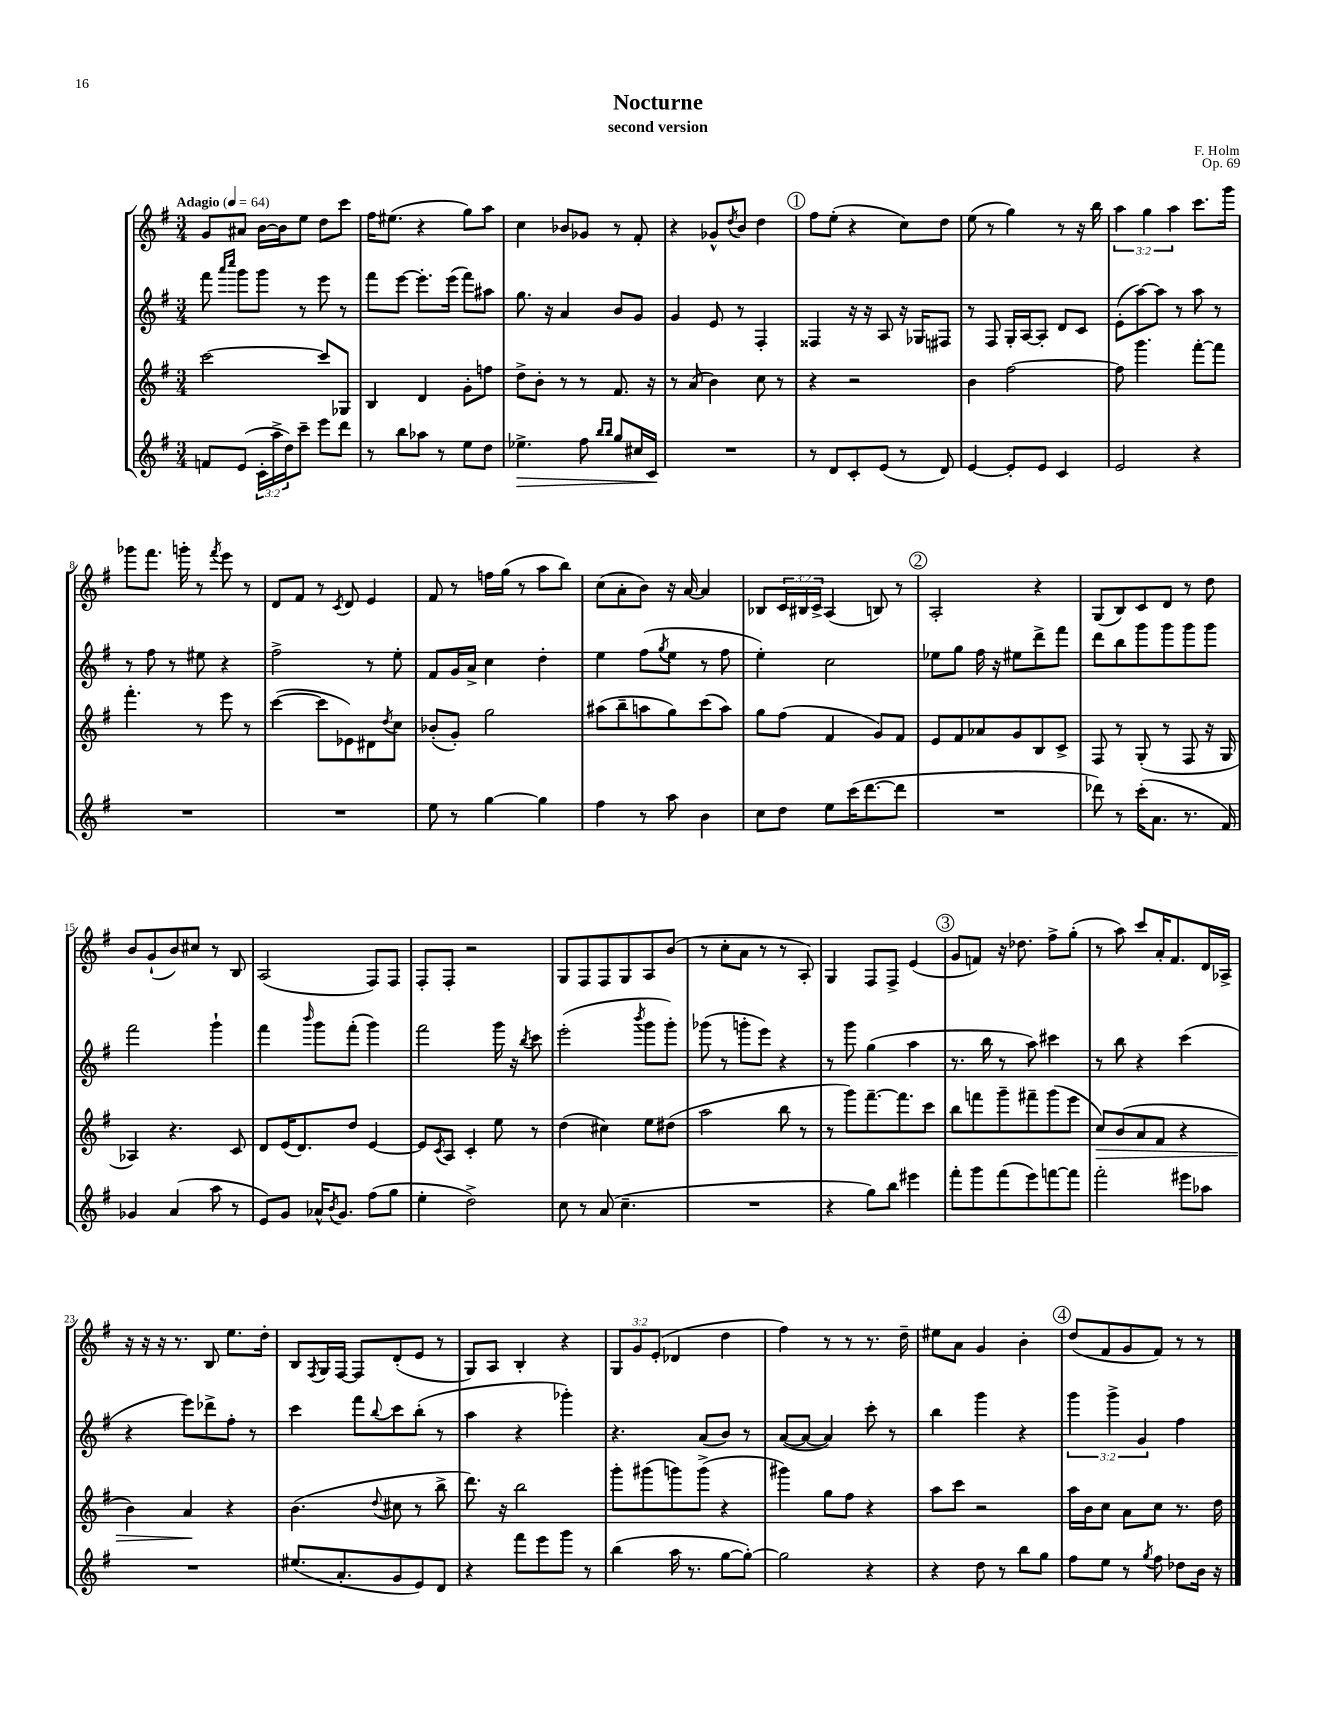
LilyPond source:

\header { title = "Nocturne" composer = "F. Holm" subtitle = "second version" opus = "Op. 69" }
<<
\new StaffGroup <<
\new Staff = "s0" {
    \clef treble \key g \major \numericTimeSignature \time 3/4 \override Staff.TupletNumber.text = #tuplet-number::calc-fraction-text \tempo "Adagio" 4 = 64
    g'8 ais'8 b'16~ b'16 e''8 d''8 c'''8 |
    fis''16 eis''8.( r4 g''8) a''8 |
    c''4 bes'8 ges'8 r8 fis'8-. |
    r4 ges'8-^ \acciaccatura { d''8 } b'8 d''4 |
    \mark \markup { \circle "1" } fis''8 e''8-.( r4 c''8) d''8 |
    e''8( r8 g''4) r8 r16 b''16 |
    \tuplet 3/2 { a''4 g''4 a''4 } c'''8. g'''16 |
    ges'''8 fis'''8. g'''16-. r8 \acciaccatura { fis'''8 } e'''8 r8 |
    d'8 fis'8 r8 \acciaccatura { c'8 } d'8 e'4 |
    fis'8 r8 f''16 g''16( r8 a''8 b''8) |
    c''8( a'8-. b'8) r16 a'16~ a'4 |
    bes8 \tuplet 3/2 { c'16 bis16 c'16-> } a4( b8) r8 |
    \mark \markup { \circle "2" } a2-. r4 |
    g8( b8) c'8 d'8 r8 d''8 |
    b'8 g'8-!( b'8) cis''8 r8 b8 |
    a2( fis8) fis8 |
    fis8-. fis8-. r2 |
    g8 fis8 fis8 g8 a8 b'8( |
    r8 c''8-. a'8 r8 r8 a8-.) |
    g4 fis8 fis8-> e'4( |
    \mark \markup { \circle "3" } g'8 f'8) r16 des''8. fis''8-> g''8-.( |
    r8 a''8) c'''8 a'16-. fis'8. d'16 aes16-> |
    r16 r16 r16 r8. b8 e''8. d''16-. |
    b8 \acciaccatura { fis8 } g16 fis16~ fis8 d'8-.( e'8 r8 |
    g8) a8 b4-. r4 |
    \tuplet 3/2 { g8 g'8 e'8-.( } des'4 d''4 |
    fis''4) r8 r8 r8. d''16-- |
    eis''8 a'8 g'4 b'4-. |
    \mark \markup { \circle "4" } d''8( fis'8 g'8 fis'8) r8 r8 \bar "|." |
}
\new Staff = "s1" {
    \clef treble \key g \major \numericTimeSignature \time 3/4 \override Staff.TupletNumber.text = #tuplet-number::calc-fraction-text
    fis'''8 \grace { a'''16 c''''16 } g'''8 g'''8 r8 e'''8 r8 |
    fis'''8 e'''8~ e'''8.-. e'''16( fis'''8) ais''8 |
    g''8. r16 a'4 b'8 g'8 |
    g'4 e'8 r8 fis4-. |
    \mark \markup { \circle "1" } fisis4 r16 r16 a8 r16 ges16 fis8 |
    r8 fis8 g16-. a16~ a8-. d'8 c'8 |
    e'8-.( a''8~) a''8 r8 a''8 r8 |
    r8 fis''8 r8 eis''8 r4 |
    fis''2-> r8 e''8-. |
    fis'8 g'16 a'16-> c''4 d''4-. |
    e''4 fis''8( \acciaccatura { g''8 } e''8 r8 fis''8 |
    e''4-.) c''2 |
    \mark \markup { \circle "2" } ees''8 g''8 fis''16 r16 eis''8 d'''8-> fis'''8 |
    d'''8 b''8 g'''8 g'''8 g'''8 g'''8 |
    fis'''2 g'''4-! |
    fis'''4 \grace { b'''16 } g'''8 fis'''8-.( g'''4) |
    fis'''2 g'''16 r16 \acciaccatura { b''8 } c'''8 |
    e'''2-.( \acciaccatura { b'''8 } g'''8 g'''8-.) |
    ges'''8( r8 g'''8-. e'''8) r4 |
    r8 g'''8 g''4( a''4 |
    \mark \markup { \circle "3" } r8. b''16 r8 a''8) cis'''4 |
    r8 b''8 r4 c'''4( |
    r4 e'''8) des'''8-> fis''8-. r8 |
    c'''4 fis'''8 \appoggiatura { b''8 } c'''8 b''8-.( r8 |
    a''4 r4 ges'''4-.) |
    r4. a'8( b'8) r8 |
    a'8~( a'8~ a'4) c'''8-. r8 |
    b''4 g'''4 r4 |
    \mark \markup { \circle "4" } \tuplet 3/2 { g'''4 g'''4-> g'4 } fis''4 \bar "|." |
}
\new Staff = "s2" {
    \clef treble \key g \major \numericTimeSignature \time 3/4
    c'''2~ c'''8 ges8 |
    b4 d'4 g'8-. f''8 |
    d''8-> b'8-. r8 r8 fis'8. r16 |
    r8 a'8( b'4) c''8 r8 |
    \mark \markup { \circle "1" } r4 r2 |
    b'4 fis''2~ |
    fis''8 g'''4. fis'''8~-. fis'''8 |
    fis'''4.-. r8 e'''8 r8 |
    c'''4~( c'''8 ees'8) dis'8 \acciaccatura { d''8 } c''8 |
    bes'8-.( g'8-.) g''2 |
    ais''8( b''8-- a''8 g''8) c'''8( a''8) |
    g''8 fis''8( fis'4 g'8) fis'8 |
    \mark \markup { \circle "2" } e'8 fis'8 aes'8 g'8 b8 c'8-> |
    fis8 r8 g8-.( r8 fis8 r16 g16 |
    aes4) r4. c'8 |
    d'8 e'16( d'8.) d''8 e'4~ |
    e'8 \acciaccatura { c'8 } a8 c'4-. e''8 r8 |
    d''4( cis''4) e''8 dis''8( |
    a''2 b''8 r8 |
    r8 g'''8) fis'''8.~-- fis'''8. c'''8 |
    \mark \markup { \circle "3" } b''8 f'''8 g'''8-- fis'''8-- g'''8( e'''8 |
    c''8\>) b'8( a'8 fis'8 r4 |
    b'4) a'4\! r4 |
    b'4.( \appoggiatura { d''8 } cis''8 r8 b''8-> |
    d'''8.) r16 b''2 |
    g'''8-. gis'''8( g'''8) g'''8->( r4 |
    gis'''4) g''8 fis''8 r4 |
    a''8 c'''8 r2 |
    \mark \markup { \circle "4" } a''16 b'16 c''8 a'8 c''8 r8. d''16 \bar "|." |
}
\new Staff = "s3" {
    \clef treble \key g \major \numericTimeSignature \time 3/4 \override Staff.TupletNumber.text = #tuplet-number::calc-fraction-text
    f'8 e'8( \tuplet 3/2 { c'16-. a''16-> d''16) } c'''8-- e'''8 d'''8 |
    r8 b''8 aes''8 r8 e''8 d''8 |
    ees''4.->\> fis''8 \grace { b''16 b''16 } g''8 cis''16 c'16\! |
    R2. |
    \mark \markup { \circle "1" } r8 d'8 c'8-. e'8( r8 d'8) |
    e'4~ e'8-. e'8 c'4 |
    e'2 r4 |
    R2. |
    R2. |
    e''8 r8 g''4~ g''4 |
    fis''4 r8 a''8 b'4 |
    c''8 d''8 e''8 c'''16( d'''8.~ d'''8 |
    \mark \markup { \circle "2" } R2. |
    des'''8) r8 c'''16-.( a'8. r8. fis'16) |
    ges'4 a'4( a''8 r8 |
    e'8) g'8 aes'16-^ \acciaccatura { b'8 } g'8. fis''8( g''8 |
    e''4-. d''2->) |
    c''8 r8 a'8( c''4.-- |
    R2. |
    r4 g''8) b''8 eis'''4 |
    \mark \markup { \circle "3" } fis'''8-. g'''8 fis'''8( e'''8) f'''8~ f'''8 |
    fis'''2-. eis'''8 aes''8 |
    R2. |
    eis''8.( a'8.-. g'8 e'8) d'8 |
    r4 fis'''8 e'''8 g'''8 r8 |
    b''4( a''16 r8. g''8~ g''8~-.) |
    g''2 r4 |
    r4 d''8 r8 b''8 g''8 |
    \mark \markup { \circle "4" } fis''8 e''8 r8 \acciaccatura { g''8 } fis''8 des''8 b'16 r16 \bar "|." |
}
>>
>>
